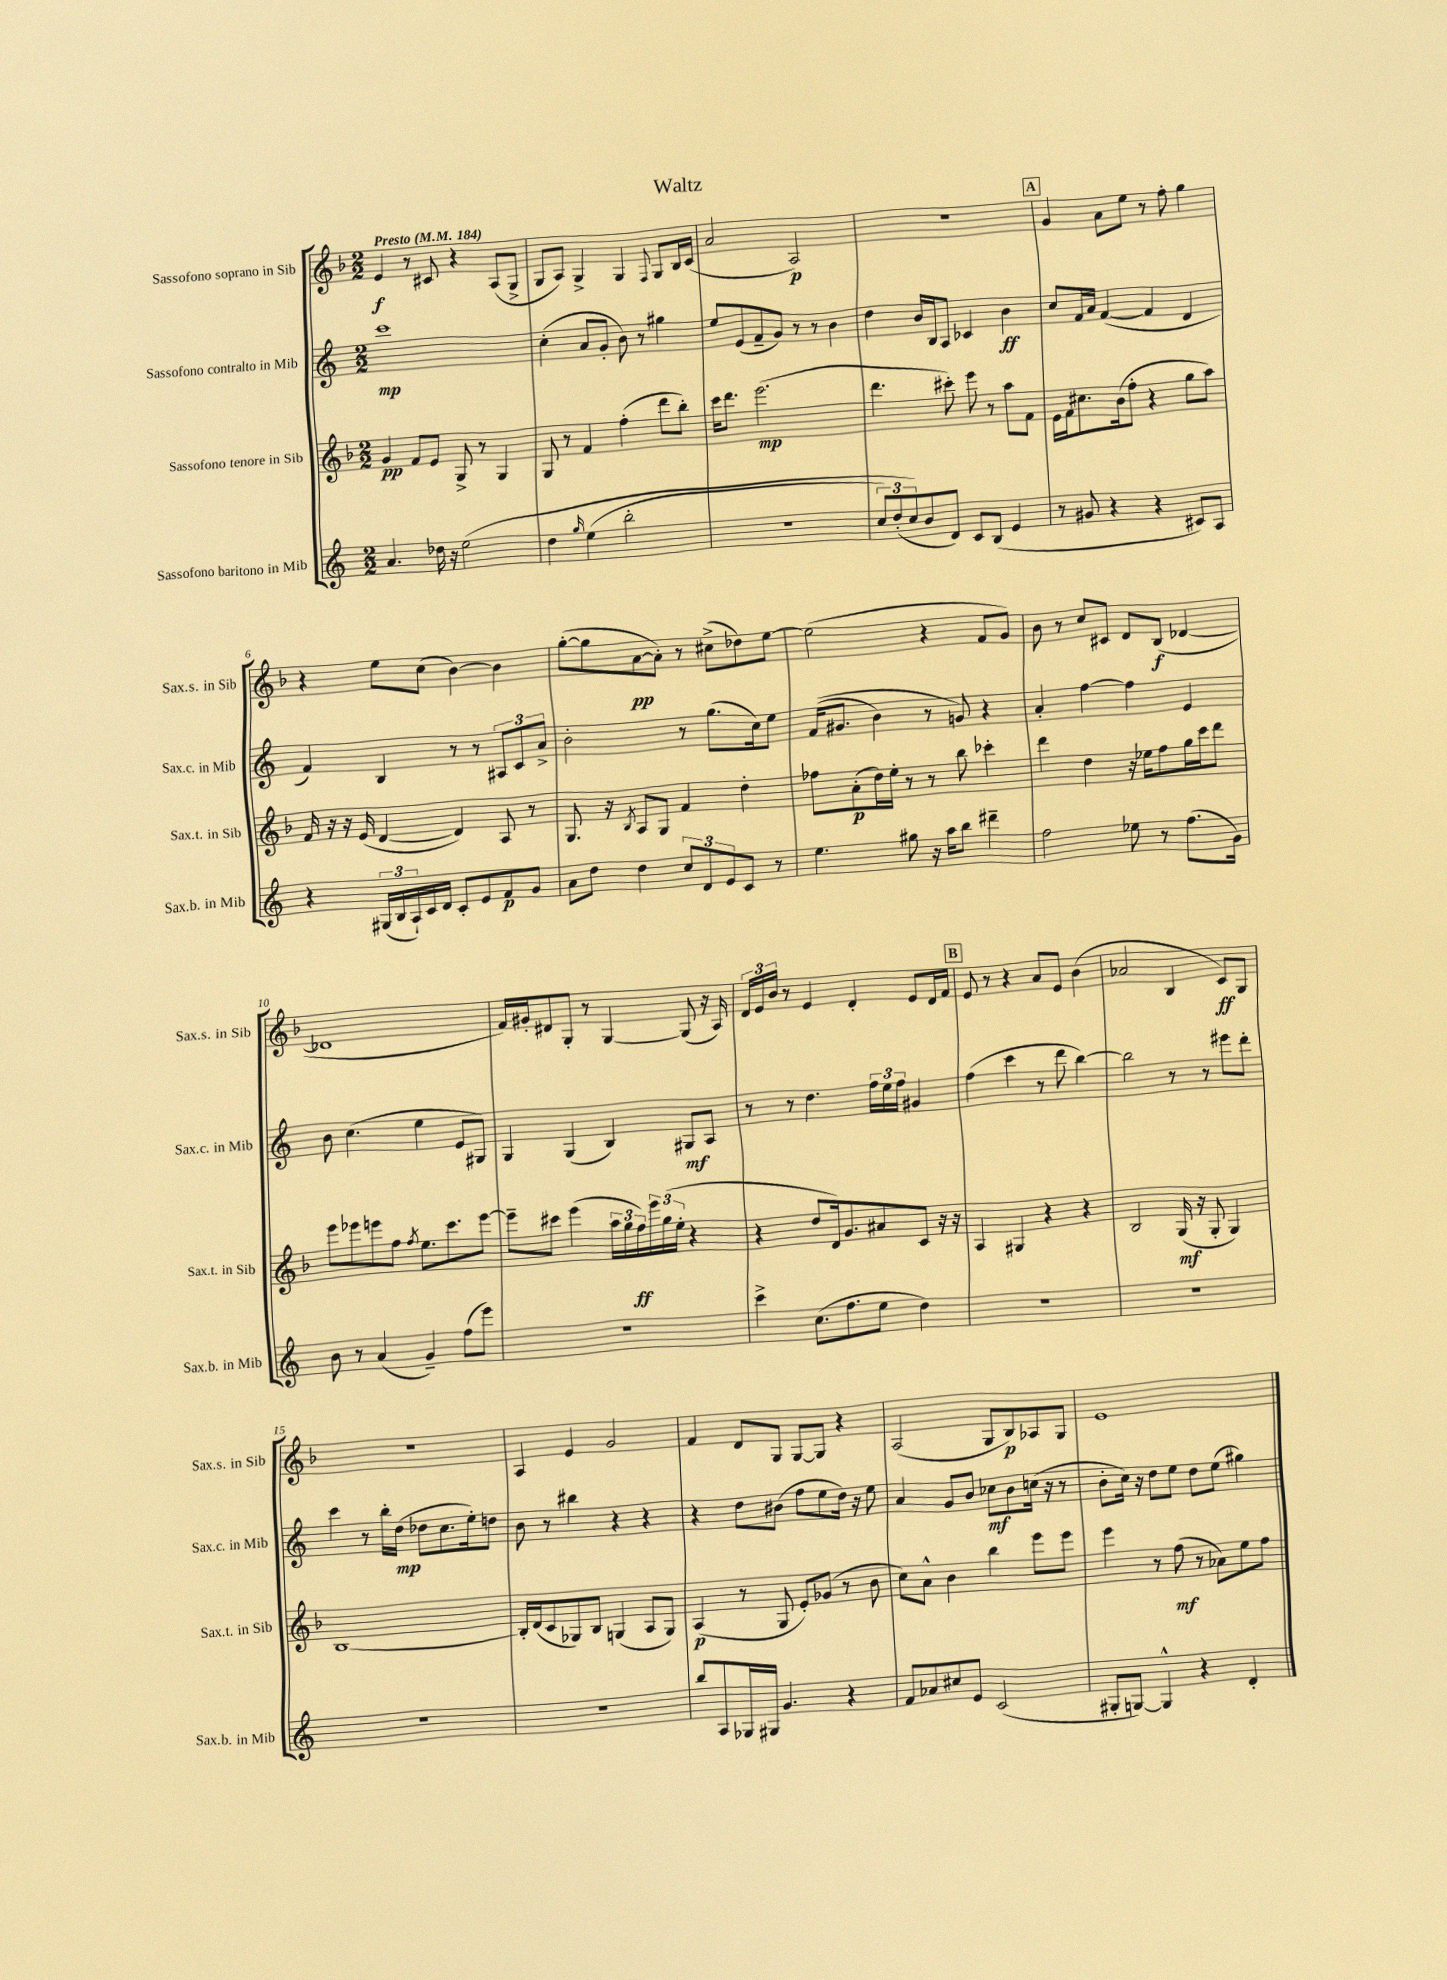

**kern	**kern	**kern	**kern
*staff4	*staff3	*staff2	*staff1
*clefG2	*clefG2	*clefG2	*clefG2
*k[]	*k[b-]	*k[]	*k[b-]
*M2/2	*M2/2	*M2/2	*M2/2
*MM184	*MM184	*MM184	*MM184
4.a	4g	1ccc	4e
.	8f	.	8r
16dd-	8e	.	8c#
16r	.	.	.
&(2ee	8G^	.	4r
.	8r	.	.
.	4G	.	(8A
.	.	.	8G^
=	=	=	=
4dd	8G	(4cc'	8G
.	8r	.	8A)
16qqgg	.	.	.
(4ee	4f	8a	4G^
.	.	8g'	.
2bb'	(4ff'	8b)	4G
.	.	8r	.
.	.	.	8qqF
.	8ddd	4gg#	8G
.	8bb-')	.	16B-
.	.	.	(16c
=	=	=	=
1r	16ccc	8ee	2a
.	8.ddd	.	.
.	.	(8e	.
.	(2.eee	8f~	.
.	.	8g)	.
.	.	8r	2A)
.	.	8r	.
.	.	4b	.
=	=	=	=
12cc)	4.ddd	4dd	1r
(12dd'	.	.	.
12cc&)	.	.	.
8b	.	16b	.
.	.	16B	.
8d)	8ccc#')	8A	.
8c	8eee	4c-	.
(8B	8r	.	.
4e	8aa	4b	.
.	8f	.	.
=	=	=	=
8r	16e	8cc	4g
.	16f	.	.
8g#	8.cc#	16f	.
.	.	16a	.
4r	.	([4f	8a
.	(16b-	.	.
.	8ff'	.	8ee
4r	4r	4f]	8r
.	.	.	8ff'
8c#)	8gg	4d	4gg
8A	8aa)	.	.
=	=	=	=
4r	16f	4f)	4r
.	16r	.	.
.	16r	.	.
.	(16e	.	.
(24G#	[4d	4B	8ee
24B	.	.	.
24A`)	.	.	.
16c	.	.	(8cc
16d	.	.	.
8c'	4d])	8r	[4b-)
8e	.	8r	.
8f	8A	12A#	4b-]
.	.	12c	.
8g	8r	.	.
.	.	12a^	.
=	=	=	=
8a	8.G	2b'	([8gg'
8dd	.	.	8gg]
.	16r	.	.
.	8qB-	.	.
4dd	8A	.	[8a
.	8G	.	8a'])
12cc	4f	8r	8r
12d	.	.	.
.	.	(8.gg	(8cc#^
12e	.	.	.
8c	4dd'	.	8dd-)
.	.	16cc)	.
8r	.	8ee	[8ee
=	=	=	=
4.ee	8ff-	&((16f	(2ee]
.	.	8.g#	.
.	(8a'	.	.
.	16dd)	4b)	.
.	16ee'	.	.
8gg#	8r	.	.
16r	8r	8r	4r
16aa	.	.	.
8bb	8bb-	8g&)	.
4ddd#~	4ccc-'	4r	8f
.	.	.	8g)
=	=	=	=
2ff	4ddd	4a'	8b-
.	.	.	8r
.	4dd	[4ff	8cc
.	.	.	8c#
8ee-	16r	4ff]	8d
.	16ee-	.	.
8r	8ff	.	(8B-
(8.ff	16gg	4e	[4d-
.	16ccc	.	.
.	8ddd	.	.
16g)	.	.	.
=	=	=	=
8b	8eee	8b	1d-]
8r	8eee-	(4.cc	.
(4a	8eee	.	.
.	8ff	.	.
.	8qff	.	.
4g~)	8.ee	4ee	.
.	8.ccc	.	.
(8ff	.	8e	.
8eee)	[8eee	8G#)	.
=	=	=	=
1r	8eee~]	4G	16f)
.	.	.	16g#'
.	8ccc#	.	8d#
.	(4eee	(4G	8G'
.	.	.	8r
.	24aa	4B)	[4G
.	24gg	.	.
.	24ff)	.	.
.	24eee	.	.
.	(24gg	.	.
.	24ee'	.	.
.	4r	8G#	(8G]
.	.	8A	16r
.	.	.	16A)
=	=	=	=
4ccc^	4r	8r	24d
.	.	.	24e
.	.	.	24b-
.	.	8r	8r
(8.cc	8dd	4.dd	4e
.	16d)	.	.
8.ff	8.g	.	.
.	.	.	4d'
8ee	8a#	24ff	.
.	.	24ee	.
.	.	24ff	.
4dd)	8c	4g#	8e
.	16r	.	16d
.	16r	.	16f
=	=	=	=
1r	4A	(4ff	8e
.	.	.	8r
.	4G#	4ccc	4r
.	4r	8r	8a
.	.	8ddd	8e
.	4r	[4bb)	(4b-
=	=	=	=
1r	2B-	2bb]	2a-
.	(16G	8r	4B-
.	16r	.	.
.	8G'	8r	.
.	4G)	8eee#	8c)
.	.	8ddd'	8G
=	=	=	=
1r	[1B-	4ccc	1r
.	.	8r	.
.	.	16bb'	.
.	.	(16dd	.
.	.	8dd-	.
.	.	8.cc	.
.	.	16ee')	.
.	.	8dd	.
=	=	=	=
1r	16B-']	8b	4A
.	(16d	.	.
.	8c	8r	.
.	8G-)	4bb#	4e
.	8B-	.	.
.	(4G	4r	2g
.	8A	4r	.
.	8G)	.	.
=	=	=	=
8bb	(4A	4r	4f
8A	.	.	.
16G-	8r	8dd	8d
16G#	.	.	.
4.g	8G	(8b#	8G
.	8e')	8ff	[8G
.	(8g-	8ee	8G]
4r	8r	16dd)	4r
.	.	16r	.
.	8b-	8ee	.
=	=	=	=
8f	8cc)	4a	(2A
8a-	8a^^	.	.
8cc#	4b-	8g	.
8e	.	8b	.
(2c	4bb-	8cc-	8G
.	.	8b	8B-)
.	8eee	(16cc	8A-
.	.	16r	.
.	8eee	8r	8G
=	=	=	=
8G#'	4eee	8b'	1e
[8G)	.	16cc)	.
.	.	16r	.
4G^^]	8r	8dd	.
.	(8ff	8ee	.
4r	8r	8dd	.
.	8a-)	(8ee	.
4d'	8ee	4gg#)	.
.	8ff	.	.
==	==	==	==
*-	*-	*-	*-
